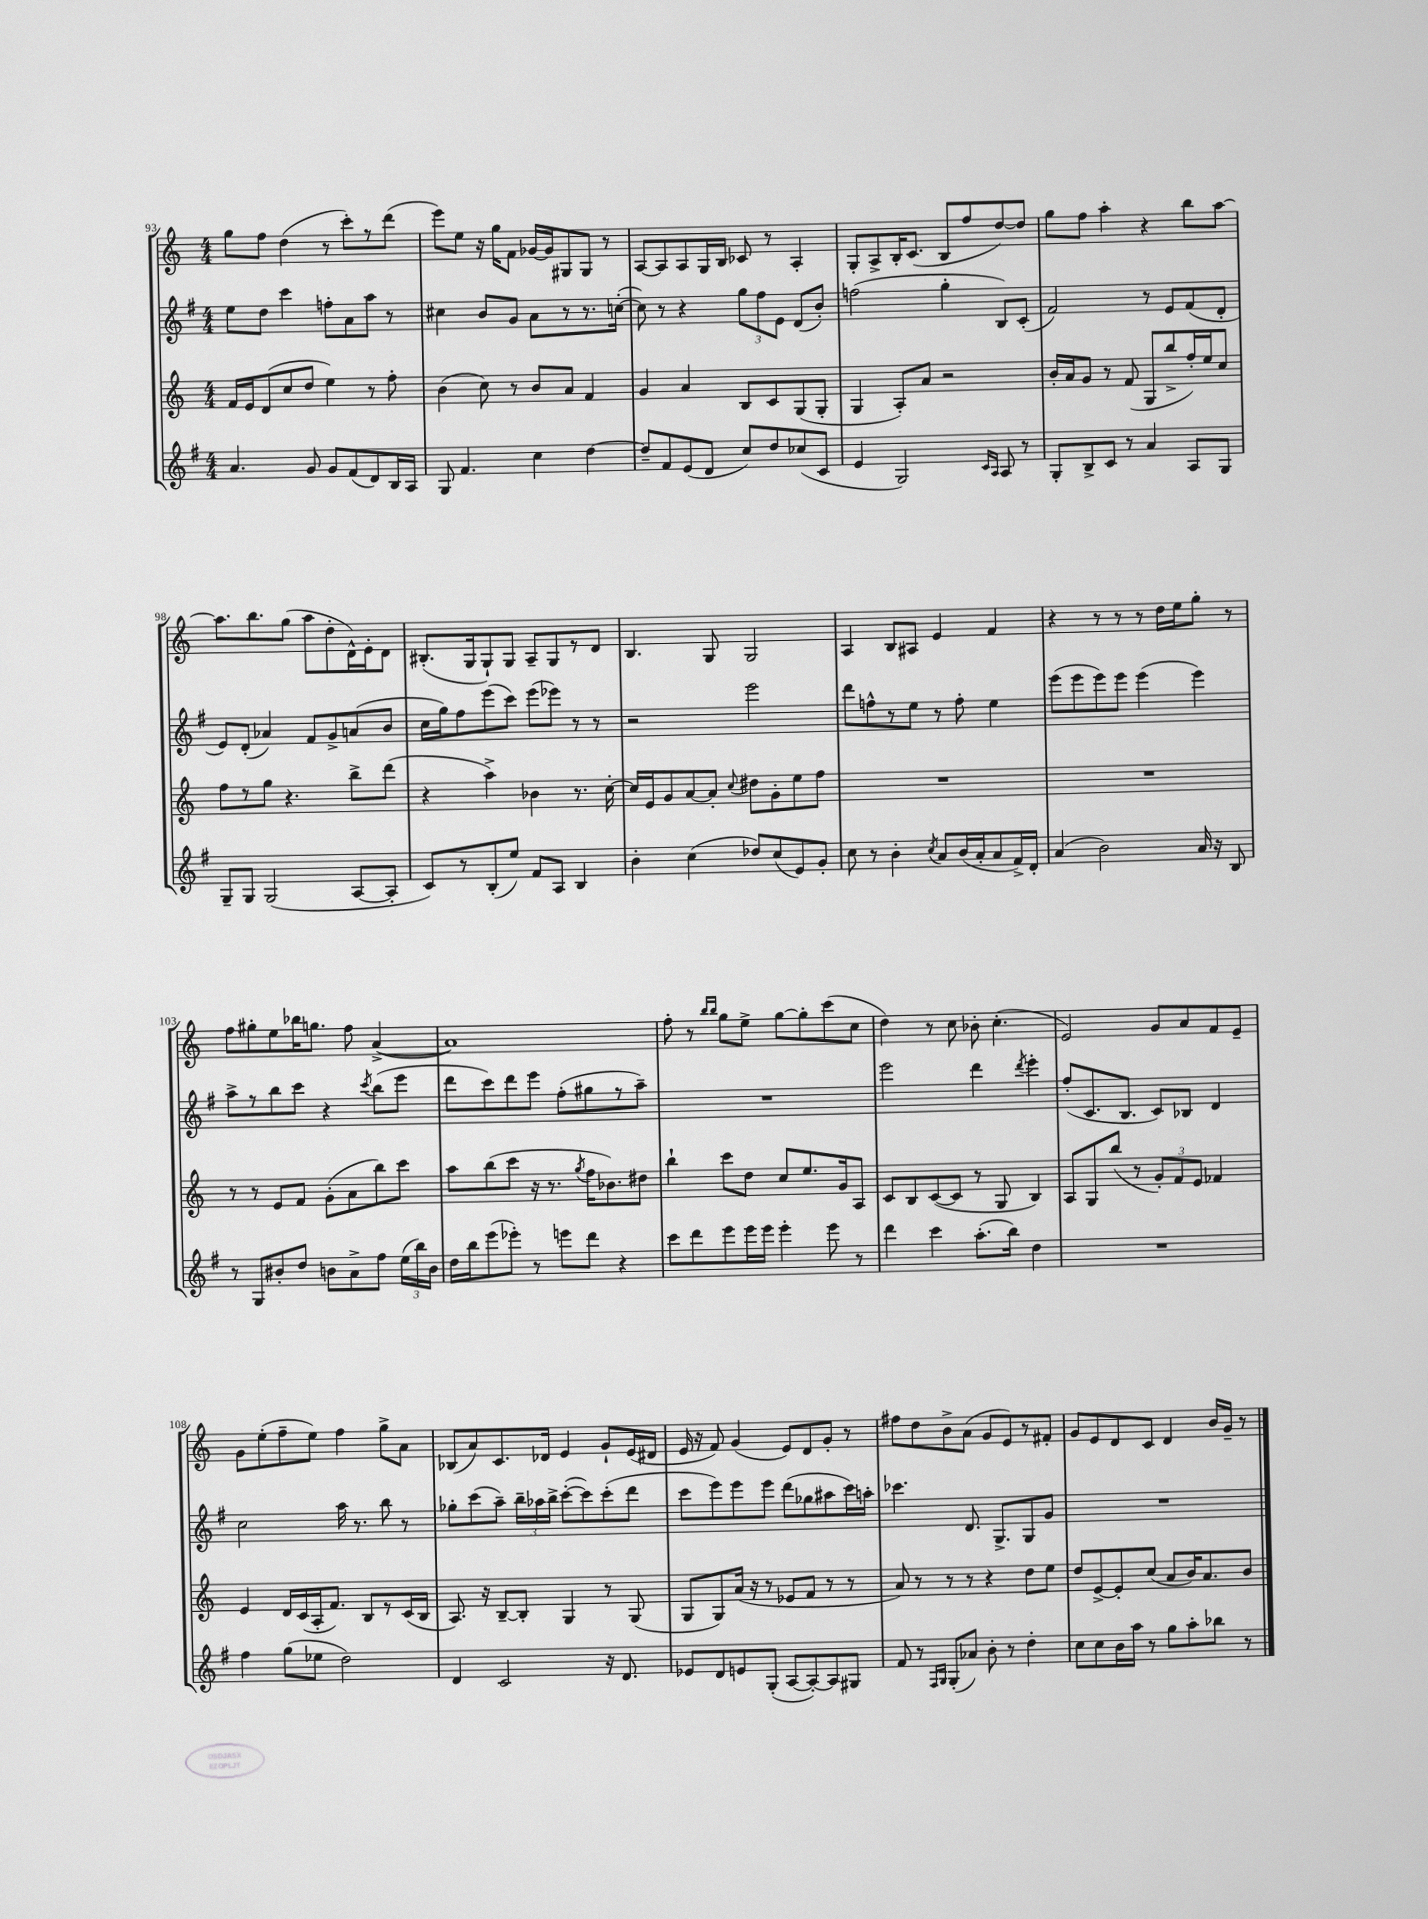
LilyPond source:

<<
\new StaffGroup <<
\new Staff = "s0" {
    \clef treble \key c \major \numericTimeSignature \time 4/4
    \autoBeamOff g''8[ f''8] d''4( r8 c'''8[-.) r8 d'''8]( |
    e'''8[) e''8] r16 g''16[ f'8] ges'16[~ ges'16 gis8 gis8] r8 |
    a8[~ a8 a8 g16 b16] ces'8 r8 a4-. |
    g8[-. a8-> b16-. c'8.]( b8[ f''8 d''8~) d''8] |
    g''8[ f''8] a''4-. r4 b''8[ a''8]~ |
    a''8.[ b''8. g''8]( a''8[ d''8-. d'16-^) e'16-. d'8] |
    bis8.[-.( g16 g8-!) g8] a8[-- g8 r8 d'8] |
    b4. g8 g2 |
    a4 b8[ ais8] e'4 f'4 |
    r4 r8 r8 r8 d''16[ e''16 g''8]-. r8 |
    f''8[ gis''8-. e''8 bes''16 g''8.] f''8 a'4~->( |
    a'1) |
    f''8-. r8 \grace { b''16[ b''16] } g''8[ e''8]-> g''8[~ g''8-. c'''8( c''8] |
    d''4) r8 c''8 bes'8-. c''4.-.( |
    e'2) g'8[ a'8 f'8 e'8]-- |
    g'8[ e''8-.( f''8-- e''8]) f''4 g''8[-> a'8] |
    bes8[( a'8) c'8. des'16] e'4 g'8[-! e'16( dis'16] |
    e'16 r16 f'8) g'4( e'8[) d'8 g'8]-. r8 |
    fis''8[ d''8 b'8-> a'8]( g'8[ e'8) r8 fis'8]-. |
    g'8[ e'8 d'8 c'8] d'4 b'16[ g'16]-- r8 \bar "|." |
}
\new Staff = "s1" {
    \clef treble \key g \major \numericTimeSignature \time 4/4
    \autoBeamOff e''8[ d''8] c'''4 f''8[-. a'8 a''8] r8 |
    cis''4 b'8[ g'8] a'8[ r8 r8. c''16]~-.( |
    c''8) r8 r4 \tuplet 3/2 { g''8[ fis''8 e'8] } d'8[( b'8]-.) |
    f''2( g''4-. b8[) c'8]-.( |
    fis'2) r8 e'8[ fis'8( d'8]-. |
    e'8[) d'8]-.( aes'4) fis'8[ g'8-> a'8( b'8] |
    c''16[ g''16) fis''8 e'''8( c'''8]) e'''8[( ees'''8]) r8 r8 |
    r2 e'''2 |
    d'''8[ f''8-^ r8 e''8] r8 f''8-. e''4 |
    e'''8[( e'''8 e'''8) e'''8] e'''4( e'''4) |
    a''8[-> r8 b''8 c'''8] r4 \acciaccatura { c'''8 } b''8[( e'''8] |
    d'''8[ c'''8) d'''8 e'''8] fis''8[-.( gis''8 r8 a''8]--) |
    R1 |
    e'''2 d'''4 \acciaccatura { d'''8 } e'''4-. |
    fis''8[-.( c'8. b8.] c'8[) bes8] d'4 |
    c''2 a''16 r8. b''8 r8 |
    ges''8[-. c'''8( a''8]--) \tuplet 3/2 { b''16[-- aes''16 b''16]-> } c'''8[~-.( c'''8) c'''8-.( d'''8] |
    c'''8[ e'''8) e'''8 e'''8] d'''8[( ges''8 ais''8 c'''16) a''16]-. |
    ces'''4. d'8. g8.[-> g8 g'8] |
    R1 \bar "|." |
}
\new Staff = "s2" {
    \clef treble \key c \major \numericTimeSignature \time 4/4
    \autoBeamOff f'16[ e'16 d'8( c''8 d''8] e''4) r8 f''8-. |
    b'4( c''8) r8 b'8[ a'8] f'4 |
    g'4 a'4 b8[ c'8 g8( g8]-. |
    g4 a8[-.) a'8] r2 |
    b'16[-. a'16 g'8] r8 f'8( g8[ b''8-> f''16-.) e''16 c''8] |
    f''8[ r8 g''8] r4. b''8[-> d'''8]( |
    r4 a''4->) bes'4 r8. c''16~-. |
    c''16[ e'16 g'8 a'8~ a'8]-. \appoggiatura { c''8 } dis''8[ g'8-. e''8 f''8] |
    R1 |
    R1 |
    r8 r8 e'8[ f'8] g'8[-.( a'8 b''8) c'''8] |
    a''8[ b''8( c'''8] r16 r8. \acciaccatura { g''8 } f''16[ bes'8.) dis''8] |
    b''4-! c'''8[ d''8] c''8[ e''8. g'16 a8] |
    c'8[ b8 c'8~( c'8] r8 g8 b4) |
    a8[ g8 b''8]( r8 \tuplet 3/2 { g'8[-.) f'8 e'8] } fes'4 |
    e'4 d'16[ c'16( a16-. f'8.]) b8[ r8 c'16( b16] |
    a8.) r16 b8[~-- b8]-. g4 r8 g8( |
    g8[ g8) a'16]( r16 r8 ees'8[ f'8] r8 r8 |
    a'8) r8 r8 r8 r4 d''8[ e''8] |
    d''8[ e'8~-> e'8-. c''8]( a'8[ b'16) a'8. b'8] \bar "|." |
}
\new Staff = "s3" {
    \clef treble \key g \major \numericTimeSignature \time 4/4
    \autoBeamOff a'4. g'8 g'8[ fis'8( d'8) b16 a16] |
    g8 fis'4. c''4 d''4~ |
    d''8[-- fis'8 e'8( d'8] c''8[) d''8 ces''8( c'8] |
    e'4 g2) \grace { c'16[ a16] } a8 r8 |
    g8[-. b8-> c'8] r8 a'4 a8[ g8] |
    g8[-- g8] g2( a8[~ a8]-. |
    c'8[) r8 b8-.( e''8]) fis'8[ a8] b4 |
    b'4-. c''4( des''8[) c''8( e'8) g'8]-. |
    c''8 r8 b'4-. \acciaccatura { c''8 } a'8[ b'16( a'16-. a'8 fis'16->) d'16]-. |
    a'4( b'2) a'16 r16 b8 |
    r8 g8[ bis'8-. d''8] b'8[ a'8-> fis''8] \tuplet 3/2 { e''16[( b''16) b'16] } |
    d''16[ b''16 e'''8( ees'''8]-.) r8 e'''8[ d'''8] r4 |
    c'''8[ d'''8 e'''8 e'''16 e'''16] e'''4-. e'''8 r8 |
    d'''4 c'''4 a''8.[-.( b''16]) d''4 |
    R1 |
    fis''4 g''8[( ees''8] d''2) |
    d'4 c'2 r16 d'8. |
    ees'8[ d'8 e'8 g8]-.( a8[~ a8~-.) a8 gis8] |
    fis'8 r8 \grace { fis16[ g16] } g8[-.( aes'8]) b'8-. r8 d''4-. |
    c''8[ c''8 b'16 a''16] r8 g''8[ a''8-. bes''8] r8 \bar "|." |
}
>>
>>
\layout { \context { \Score currentBarNumber = #93 } }
